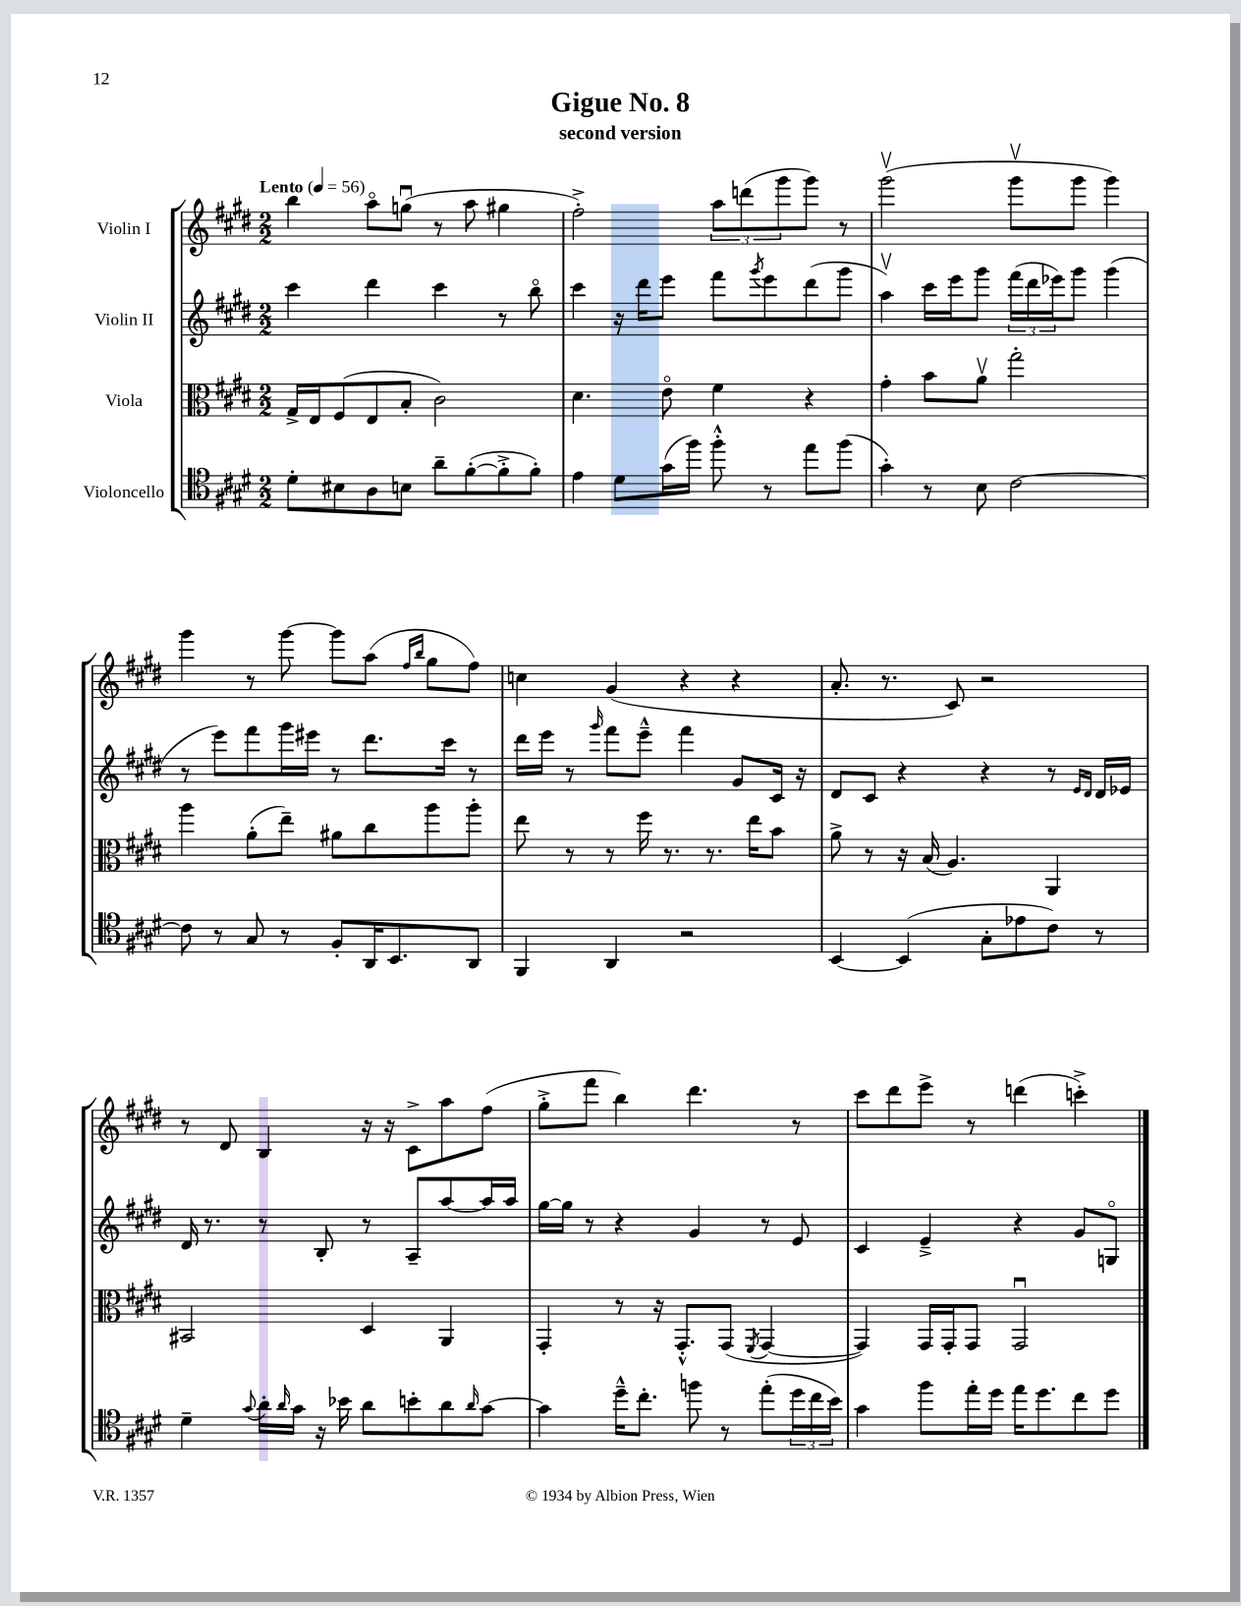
\header { title = "Gigue No. 8" subtitle = "second version" }
<<
\new StaffGroup <<
\new Staff = "s0" \with { instrumentName = "Violin I" } {
    \clef treble \key e \major \numericTimeSignature \time 2/2 \tempo "Lento" 4 = 56
    b''4 a''8\flageolet g''8\downbow( r8 a''8 gis''4 |
    fis''2-.->) \tuplet 3/2 { a''8 d'''8( gis'''8 } gis'''8) r8 |
    gis'''2\upbow( gis'''8\upbow gis'''8 gis'''4) |
    gis'''4 r8 gis'''8~ gis'''8 a''8( \grace { fis''16 b''16 } gis''8 fis''8) |
    c''4 gis'4( r4 r4 |
    a'8.-. r8. cis'8) r2 |
    r8 dis'8 b4 r16 r16 cis'8-> a''8 fis''8( |
    gis''8-.-> fis'''8 b''4) dis'''4. r8 |
    cis'''8 dis'''8 e'''8-> r8 d'''4( c'''4-.->) \bar "|." |
}
\new Staff = "s1" \with { instrumentName = "Violin II" } {
    \clef treble \key e \major \numericTimeSignature \time 2/2
    cis'''4 dis'''4 cis'''4 r8 b''8\flageolet |
    cis'''4 r16 dis'''16 e'''8 fis'''8 \acciaccatura { gis'''8 } e'''8 dis'''8( gis'''8 |
    a''4\upbow) cis'''16 e'''16 gis'''8 \tuplet 3/2 { fis'''16( dis'''16 ees'''16) } gis'''8 gis'''4( |
    r8 e'''8) fis'''8 gis'''16 eis'''16 r8 dis'''8. cis'''16 r8 |
    dis'''16 e'''16 r8 \grace { gis'''16 } fis'''8 e'''8---^ fis'''4 gis'8 cis'16 r16 |
    dis'8 cis'8 r4 r4 r8 \grace { e'16 dis'16 } dis'16 ees'16 |
    dis'16 r8. r8 b8-. r8 a8-- a''8~ a''16 a''16 |
    gis''16~ gis''16 r8 r4 gis'4 r8 e'8 |
    cis'4 e'4---> r4 gis'8 g8\flageolet \bar "|." |
}
\new Staff = "s2" \with { instrumentName = "Viola" } {
    \clef alto \key e \major \numericTimeSignature \time 2/2
    gis16-> e16 fis8( e8 b8-. cis'2) |
    dis'4. e'8\flageolet fis'4 r4 |
    gis'4-. b'8 a'8\upbow gis''2-. |
    a''4 a'8-.( e''8--) ais'8 cis''8 a''8 a''8-. |
    e''8 r8 r8 fis''16 r8. r8. e''16 b'8 |
    a'8-> r8 r16 b16( a4.) a,4 |
    bis,2 dis4 a,4 |
    gis,4-. r8 r16 gis,8.-.-^ gis,8( \acciaccatura { fis,8 } gis,4~ |
    gis,4) gis,16 gis,16-. gis,8 gis,2\downbow \bar "|." |
}
\new Staff = "s3" \with { instrumentName = "Violoncello" } {
    \clef tenor \key e \major \numericTimeSignature \time 2/2
    dis'8-. bis8 a8 b8 a'8-- fis'8~-.( fis'8-.-> fis'8-.) |
    e'4 dis'8 gis'16( fis''16) fis''8-.-^ r8 e''8 fis''8( |
    gis'4-.) r8 b8 cis'2~ |
    cis'8 r8 gis8 r8 fis8-. a,16 b,8. a,8 |
    fis,4 a,4 r2 |
    b,4~ b,4( gis8-. ees'8 cis'8) r8 |
    dis'4-- \appoggiatura { gis'8 } a'16-. \grace { a'16 } gis'16 r16 bes'16 a'8 b'8-. a'8 \grace { a'16 } gis'8~ |
    gis'4 dis''16---^ cis''8.-. f''8 r8 e''8-.( \tuplet 3/2 { dis''16 cis''16 b'16) } |
    gis'4 fis''8 e''16-. dis''16 e''16 dis''8. cis''8 dis''8 \bar "|." |
}
>>
>>
\layout { \context { \Score \remove "Bar_number_engraver" } }
